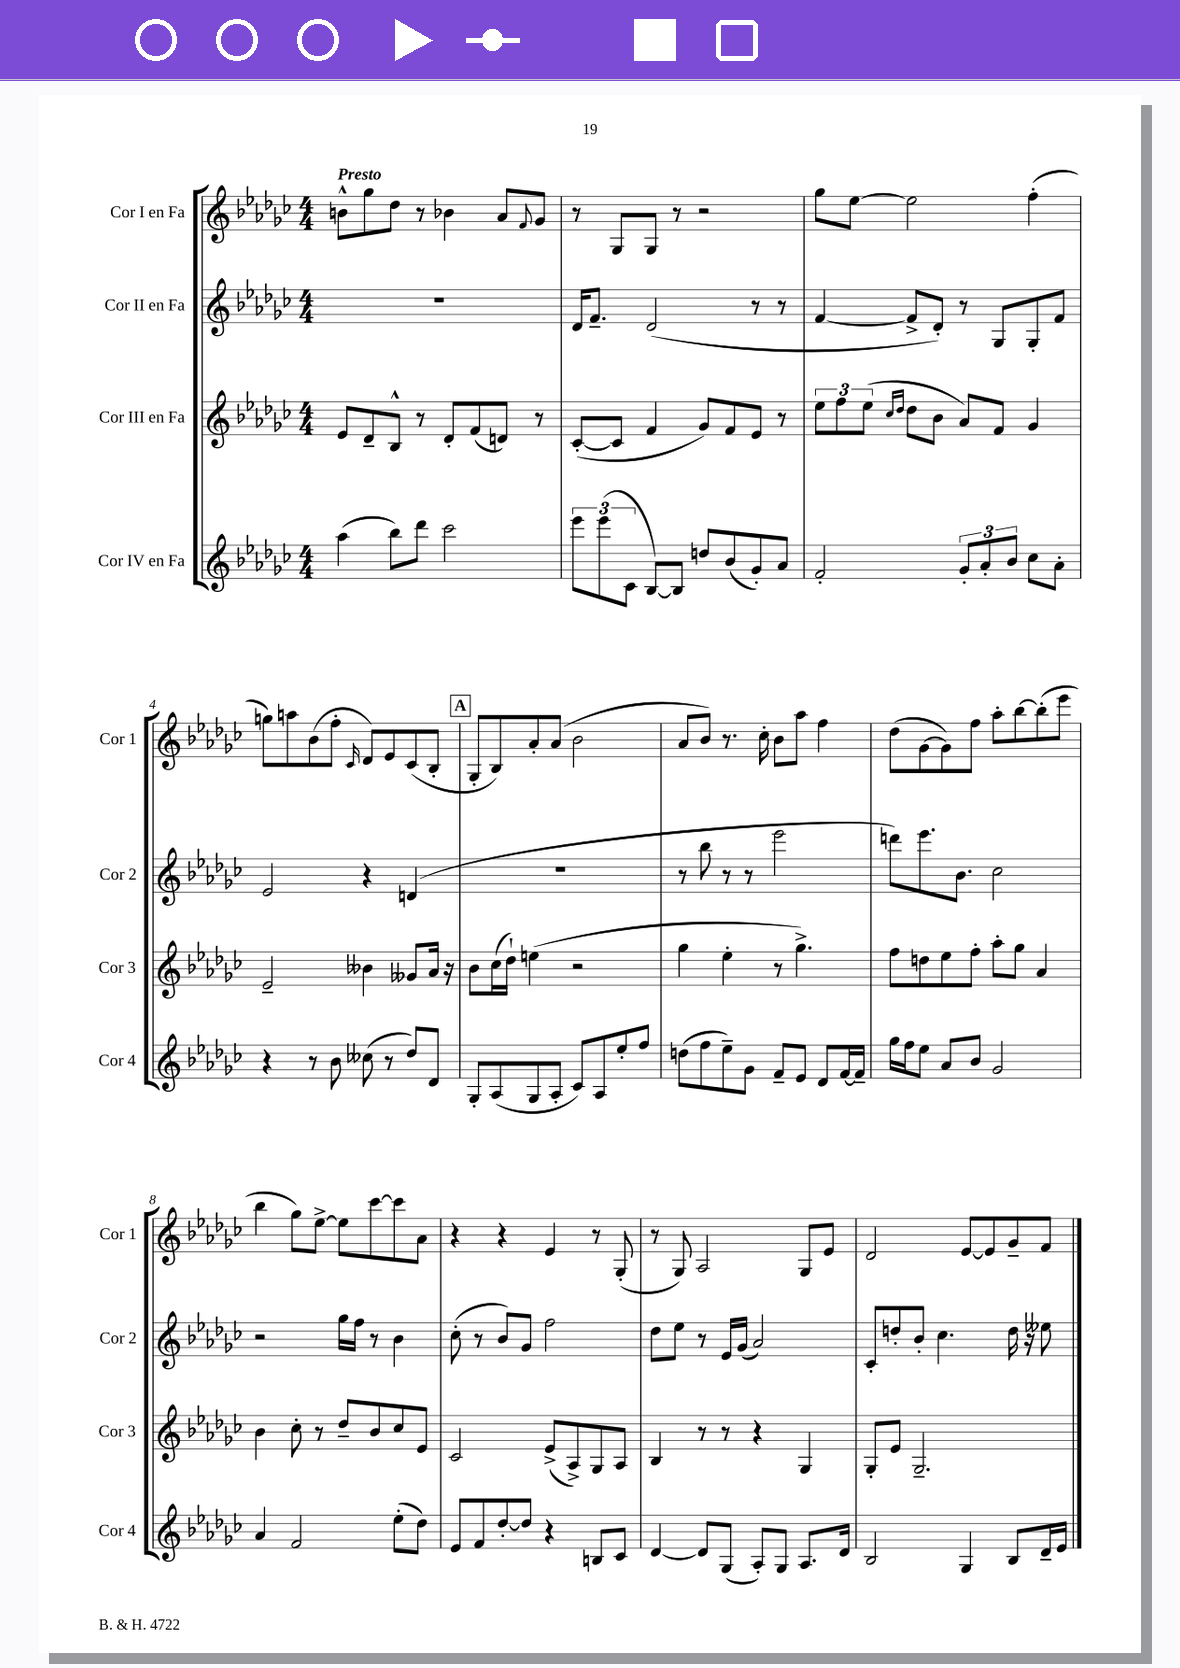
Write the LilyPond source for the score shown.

<<
\new StaffGroup <<
\new Staff = "s0" \with { instrumentName = "Cor I en Fa" shortInstrumentName = "Cor 1" } {
    \clef treble \key ges \major \numericTimeSignature \time 4/4 \tempo "Presto"
    b'8-^ ges''8 des''8 r8 bes'4 aes'8 \appoggiatura { f'8 } ges'8 |
    r8 ges8 ges8 r8 r2 |
    ges''8 ees''8~ ees''2 f''4-.( |
    g''8) a''8 bes'8( f''8-. \grace { ces'16 } des'8) ees'8 ces'8( bes8-. |
    \mark \markup { \box "A" } ges8-. bes8) aes'8-. aes'8( bes'2 |
    aes'8 bes'8) r8. ces''16-. bes'8 aes''8 f''4 |
    des''8( ges'8~ ges'8) f''8 aes''8-. bes''8~ bes''8-.( ees'''8 |
    bes''4 ges''8) ees''8~-> ees''8 ces'''8~ ces'''8 aes'8 |
    r4 r4 ees'4 r8 ges8-.( |
    r8 ges8) aes2 ges8 ees'8 |
    des'2 ees'8~ ees'8 ges'8-- f'8 \bar "|." |
}
\new Staff = "s1" \with { instrumentName = "Cor II en Fa" shortInstrumentName = "Cor 2" } {
    \clef treble \key ges \major \numericTimeSignature \time 4/4
    R1 |
    des'16 f'8.-- des'2( r8 r8 |
    f'4~ f'8-> des'8-.) r8 ges8 ges8-. f'8 |
    ees'2 r4 d'4( |
    \mark \markup { \box "A" } R1 |
    r8 bes''8 r8 r8 ees'''2 |
    d'''8) ees'''8. bes'8. ces''2 |
    r2 ges''16 f''16 r8 bes'4 |
    ces''8-.( r8 bes'8) ges'8 f''2 |
    des''8 ees''8 r8 ees'16 ges'16( aes'2) |
    ces'8-. d''8-. bes'8-. ces''4. d''16 r16 eeses''8 \bar "|." |
}
\new Staff = "s2" \with { instrumentName = "Cor III en Fa" shortInstrumentName = "Cor 3" } {
    \clef treble \key ges \major \numericTimeSignature \time 4/4
    ees'8 des'8-- bes8-^ r8 des'8-. f'8( d'8) r8 |
    ces'8~-.( ces'8 f'4 ges'8) f'8 ees'8 r8 |
    \tuplet 3/2 { ees''8 f''8 ees''8( } \grace { ces''16 des''16 } des''8 bes'8 aes'8) f'8 ges'4 |
    ees'2-- beses'4 geses'8 aes'16 r16 |
    \mark \markup { \box "A" } bes'8 ces''16( des''16-!) e''4( r2 |
    ges''4 ees''4-. r8 ges''4.->) |
    f''8 d''8 ees''8 f''8-. aes''8-. ges''8 aes'4 |
    bes'4 ces''8-. r8 des''8-- bes'8 ces''8 ees'8 |
    ces'2 ees'8->( aes8->) ges8 aes8 |
    bes4 r8 r8 r4 ges4 |
    ges8-. ees'8 ges2.-- \bar "|." |
}
\new Staff = "s3" \with { instrumentName = "Cor IV en Fa" shortInstrumentName = "Cor 4" } {
    \clef treble \key ges \major \numericTimeSignature \time 4/4
    aes''4( bes''8) des'''8 ces'''2 |
    \tuplet 3/2 { ees'''8 ees'''8( ces'8 } bes8~) bes8 d''8 bes'8( ges'8-.) aes'8 |
    f'2-. \tuplet 3/2 { ges'8-. aes'8-. bes'8 } ces''8 aes'8-. |
    r4 r8 bes'8 ceses''8( r8 des''8) des'8 |
    \mark \markup { \box "A" } ges8-. aes8( ges8 aes8-. ces'8) aes8 ees''8-. f''8 |
    d''8( f''8 ees''8--) ges'8 f'8-- ees'8 des'8 f'16~ f'16-- |
    ges''16 f''16 ees''8 aes'8 bes'8 ges'2 |
    aes'4 f'2 ees''8-.( des''8) |
    ees'8 f'8 des''8~-. des''8 r4 b8 ces'8 |
    des'4~ des'8 ges8( aes8-.) ges8 aes8. des'16 |
    bes2 ges4 bes8 des'16-- ees'16 \bar "|." |
}
>>
>>
